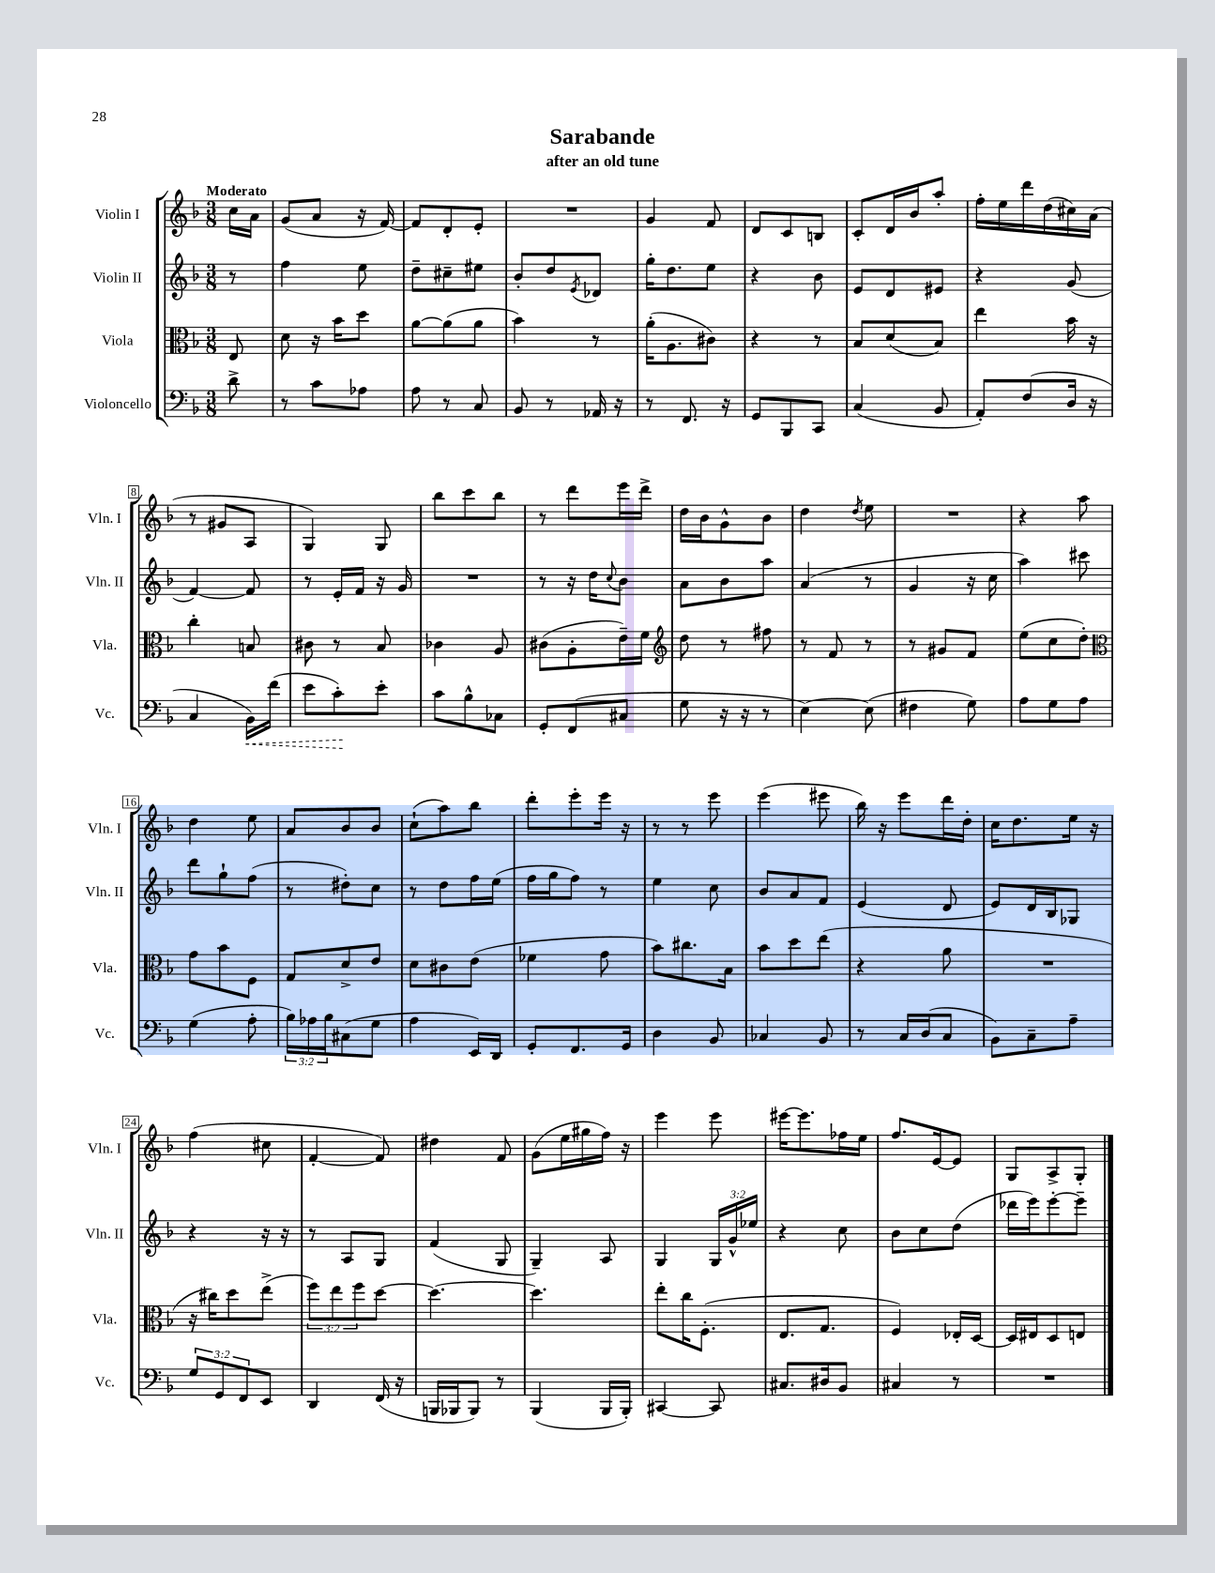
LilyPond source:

\header { title = "Sarabande" subtitle = "after an old tune" }
<<
\new StaffGroup <<
\new Staff = "s0" \with { instrumentName = "Violin I" shortInstrumentName = "Vln. I" } {
    \clef treble \key f \major \numericTimeSignature \time 3/8 \partial 8 \tempo "Moderato"
    c''16 a'16 |
    g'8( a'8 r16 f'16~) |
    f'8 d'8-. e'8-. |
    R4. |
    g'4 f'8 |
    d'8 c'8 b8 |
    c'8-. d'16 bes'16 a''8-. |
    f''16-. e''16 d'''16 d''16( cis''16) a'16( |
    r8 gis'8 a8 |
    g4) g8 |
    bes''8 c'''8 bes''8 |
    r8 d'''8 e'''16 d'''16-> |
    d''16 bes'16 g'8-^ bes'8 |
    d''4 \acciaccatura { d''8 } e''8 |
    R4. |
    r4 a''8 |
    d''4 e''8 |
    a'8 bes'8 bes'8 |
    c''8-!( a''8) bes''8 |
    d'''8-. e'''8-. e'''16 r16 |
    r8 r8 e'''8 |
    e'''4( eis'''8 |
    bes''16) r16 e'''8 d'''16 d''16-. |
    c''16 d''8. e''16 r16 |
    f''4( cis''8 |
    f'4~-. f'8) |
    dis''4 f'8 |
    g'8( e''16 gis''16 f''16) r16 |
    e'''4 e'''8 |
    eis'''16~ eis'''8. fes''16 e''16 |
    f''8. e'16~ e'8 |
    g8 a8-> g8-. \bar "|." |
}
\new Staff = "s1" \with { instrumentName = "Violin II" shortInstrumentName = "Vln. II" } {
    \clef treble \key f \major \numericTimeSignature \time 3/8 \override Staff.TupletNumber.text = #tuplet-number::calc-fraction-text \partial 8
    r8 |
    f''4 e''8 |
    d''8-- cis''8-- eis''8 |
    bes'8-. d''8 \acciaccatura { e'8 } des'8 |
    g''16-. d''8. e''8 |
    r4 bes'8 |
    e'8 d'8 eis'8 |
    r4 g'8( |
    f'4~) f'8 |
    r8 e'16-. f'16 r16 g'16 |
    R4. |
    r8 r16 d''16 \appoggiatura { c''8 } bes'8 |
    a'8 bes'8 a''8 |
    a'4( r8 |
    g'4 r16 c''16 |
    a''4) cis'''8 |
    d'''8 g''8-! f''8( |
    r8 dis''8-.) c''8 |
    r8 d''8 f''16 e''16( |
    f''16 g''16 f''8) r8 |
    e''4 c''8 |
    bes'8 a'8 f'8 |
    e'4( d'8 |
    e'8) d'16 bes16 ges8 |
    r4 r16 r16 |
    r8 a8 g8 |
    f'4( g8 |
    g4--) a8 |
    g4 \tuplet 3/2 { g16 g'16-^ ees''16 } |
    r4 c''8 |
    bes'8 c''8 d''8( |
    des'''16 e'''16) e'''8~-. e'''8-- \bar "|." |
}
\new Staff = "s2" \with { instrumentName = "Viola" shortInstrumentName = "Vla." } {
    \clef alto \key f \major \numericTimeSignature \time 3/8 \override Staff.TupletNumber.text = #tuplet-number::calc-fraction-text \partial 8
    e8 |
    d'8 r16 bes'16 d''8 |
    a'8~ a'8( a'8 |
    bes'4) r8 |
    a'16-.( a8. cis'8) |
    r4 r8 |
    bes8 d'8( bes8) |
    e''4 bes'16 r16 |
    c''4-. b8 |
    cis'8 r8 bes8 |
    ces'4 a8 |
    cis'8( a8-. e'16--) f'16 |
    \clef treble d''8 r8 fis''8 |
    r8 f'8 r8 |
    r8 gis'8 f'8 |
    e''8( c''8 d''8-.) |
    \clef alto g'8 bes'8 f8 |
    g8 d'8-> e'8 |
    d'8 cis'8 e'8( |
    fes'4 g'8 |
    bes'8) cis''8. bes16 |
    bes'8 d''8 e''8( |
    r4 a'8 |
    R4. |
    r16 cis''16) d''8 e''8->( |
    \tuplet 3/2 { f''8) e''8 f''8 } d''8~ |
    d''4.~ |
    d''4. |
    e''8-. c''16 f8.-.( |
    e8. g8. |
    f4) ees16-. d16~ |
    d16 eis16 d8 e8 \bar "|." |
}
\new Staff = "s3" \with { instrumentName = "Violoncello" shortInstrumentName = "Vc." } {
    \clef bass \key f \major \numericTimeSignature \time 3/8 \override Staff.TupletNumber.text = #tuplet-number::calc-fraction-text \partial 8
    d'8-> |
    r8 c'8 aes8 |
    a8 r8 c8 |
    bes,8 r8 aes,16 r16 |
    r8 f,8. r16 |
    g,8 bes,,8 c,8 |
    c4( bes,8 |
    a,8-.) f8( d16 r16 |
    c4 \once \override Hairpin.style = #'dashed-line bes,16\<) f'16( |
    e'8 c'8-.\!) e'8-. |
    c'8 bes8-^ ces8 |
    g,8-. f,8( cis8 |
    g8 r16 r16 r8 |
    e4~) e8( |
    fis4 g8) |
    a8 g8 a8 |
    g4( a8-. |
    \tuplet 3/2 { bes16) aes16 bes16 } cis8( g8 |
    a4 e,16) d,16 |
    g,8-. f,8. g,16 |
    d4 bes,8 |
    ces4 bes,8 |
    r8 c16 d16( c8 |
    bes,8) c8-- a8-- |
    \tuplet 3/2 { g8 g,8 f,8 } e,8 |
    d,4 f,16( r16 |
    b,,16 bes,,16 bes,,8) r8 |
    bes,,4( bes,,16 bes,,16-.) |
    cis,4~ cis,8 |
    cis8. dis16 bes,8 |
    cis4 r8 |
    R4. \bar "|." |
}
>>
>>
\layout { \context { \Score \override BarNumber.stencil = #(make-stencil-boxer 0.1 0.3 ly:text-interface::print) } }
